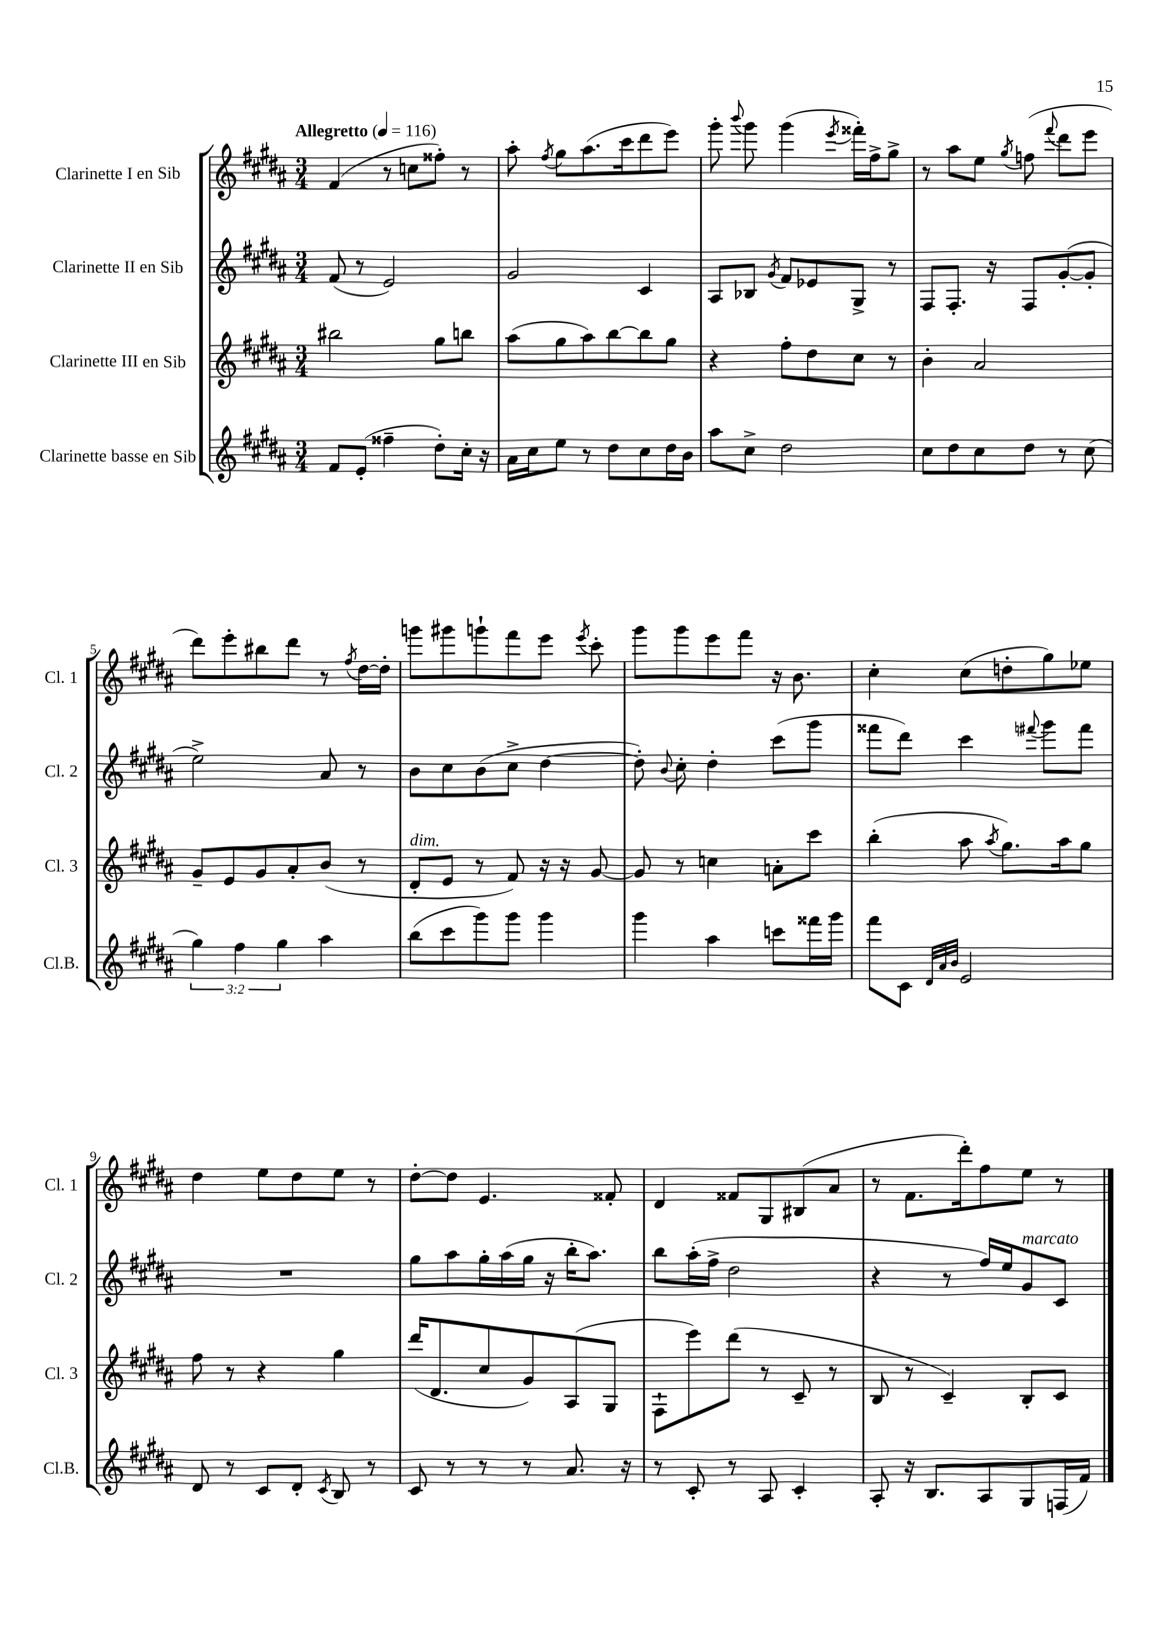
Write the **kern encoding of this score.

**kern	**kern	**kern	**kern
*staff4	*staff3	*staff2	*staff1
*clefG2	*clefG2	*clefG2	*clefG2
*k[f#c#g#d#a#]	*k[f#c#g#d#a#]	*k[f#c#g#d#a#]	*k[f#c#g#d#a#]
*M3/4	*M3/4	*M3/4	*M3/4
*MM116	*MM116	*MM116	*MM116
8f#	2bb#	(8f#	(4f#
(8e'	.	8r	.
4ff##~	.	2e)	8r
.	.	.	8cc
8dd#')	8gg#	.	8ff##')
16cc#'	8bb	.	8r
16r	.	.	.
=	=	=	=
16a#	(8aa#	2g#	8aa#'
16cc#	.	.	.
.	.	.	8qff#
8ee	8gg#	.	8gg#
8r	8aa#)	.	(8.aa#
8dd#	[8bb	.	.
.	.	.	16ccc#
8cc#	8bb]	4c#	8ddd#
16dd#	8gg#	.	8eee)
16b	.	.	.
=	=	=	=
8aa#	4r	8A#	8ggg#'
.	.	.	8qqbbb
8cc#^	.	8B-	8ggg#
.	.	8qg#	.
2dd#	8ff#'	8f#	(4ggg#
.	8dd#	8e-	.
.	.	.	8qeee
.	8cc#	8G#^	16fff##')
.	.	.	16ff#^
.	8r	8r	8gg#^
=	=	=	=
8cc#	4b'	8F#	8r
8dd#	.	8.F#'	8aa#
8cc#	2a#	.	8ee
.	.	16r	.
.	.	.	8qgg#
8dd#	.	8F#	(8ff
.	.	.	8qqfff#
8r	.	([8g#'	8ddd#
(8cc#	.	8g#']	8eee
=	=	=	=
6gg#)	8g#~	2ee^)	8ddd#)
.	8e	.	8eee'
6ff#	.	.	.
.	8g#	.	8bb#
6gg#	.	.	.
.	8a#'	.	8ddd#
4aa#	(8b	8a#	8r
.	.	.	8qff#
.	8r	8r	[16dd#
.	.	.	16dd#']
=	=	=	=
(8bb	8d#'	8b	8ggg
8ccc#	8e	8cc#	8ggg#
8ggg#)	8r	(8b	8ggg`
8ggg#	8f#)	8cc#^	8fff#
4ggg#	16r	[4dd#	8eee
.	16r	.	.
.	.	.	8qeee
.	[8g#	.	8ccc#'
=	=	=	=
4ggg#	8g#]	8dd#'])	8ggg#
.	.	8qqb	.
.	8r	8cc#'	8ggg#
4aa#	4cc	4dd#'	8eee
.	.	.	8fff#
8ccc	8a'	(8ccc#	16r
.	.	.	8.b
16fff##	8ccc#	8ggg#	.
16ggg#	.	.	.
=	=	=	=
8fff#	(4bb'	8fff##	4cc#'
8c#	.	8ddd#)	.
32qqd#	.	.	.
32qqa#	.	.	.
32qqb	.	.	.
2e	8aa#	4ccc#	(8cc#
.	8qaa#	.	.
.	8.gg#)	.	8dd'
.	.	8qqfff#	.
.	.	8ggg#	8gg#)
.	16aa#	.	.
.	8gg#	8fff#	8ee-
=	=	=	=
8d#	8ff#	2.r	4dd#
8r	8r	.	.
8c#	4r	.	8ee
8d#'	.	.	8dd#
8qc#	.	.	.
8B	4gg#	.	8ee
8r	.	.	8r
=	=	=	=
8c#	(16ddd#	8gg#	[8dd#'
.	8.d#	.	.
8r	.	8aa#	8dd#]
8r	8cc#	16gg#'	4.e
.	.	(16aa#	.
8r	8g#)	16gg#	.
.	.	16r	.
8.a#	(8A#	16bb'	.
.	.	8.aa#)	.
.	8G#	.	8f##'
16r	.	.	.
=	=	=	=
8r	8F#`	8bb	4d#
8c#'	8eee)	(16aa#'	.
.	.	16ff#^	.
8r	(8ddd#	2dd#	8f##
8A#	8r	.	8G#
4c#'	8c#~	.	(8B#
.	8r	.	8a#
=	=	=	=
8A#'	8B	4r	8r
16r	8r	.	8.f#
8.B	.	.	.
.	4c#~)	8r	.
.	.	.	16ddd#')
8A#	.	16ff#)	8ff#
.	.	16ee	.
8G#	8B'	8g#	8ee
(16F	8c#	8c#	8r
16f#)	.	.	.
==	==	==	==
*-	*-	*-	*-
